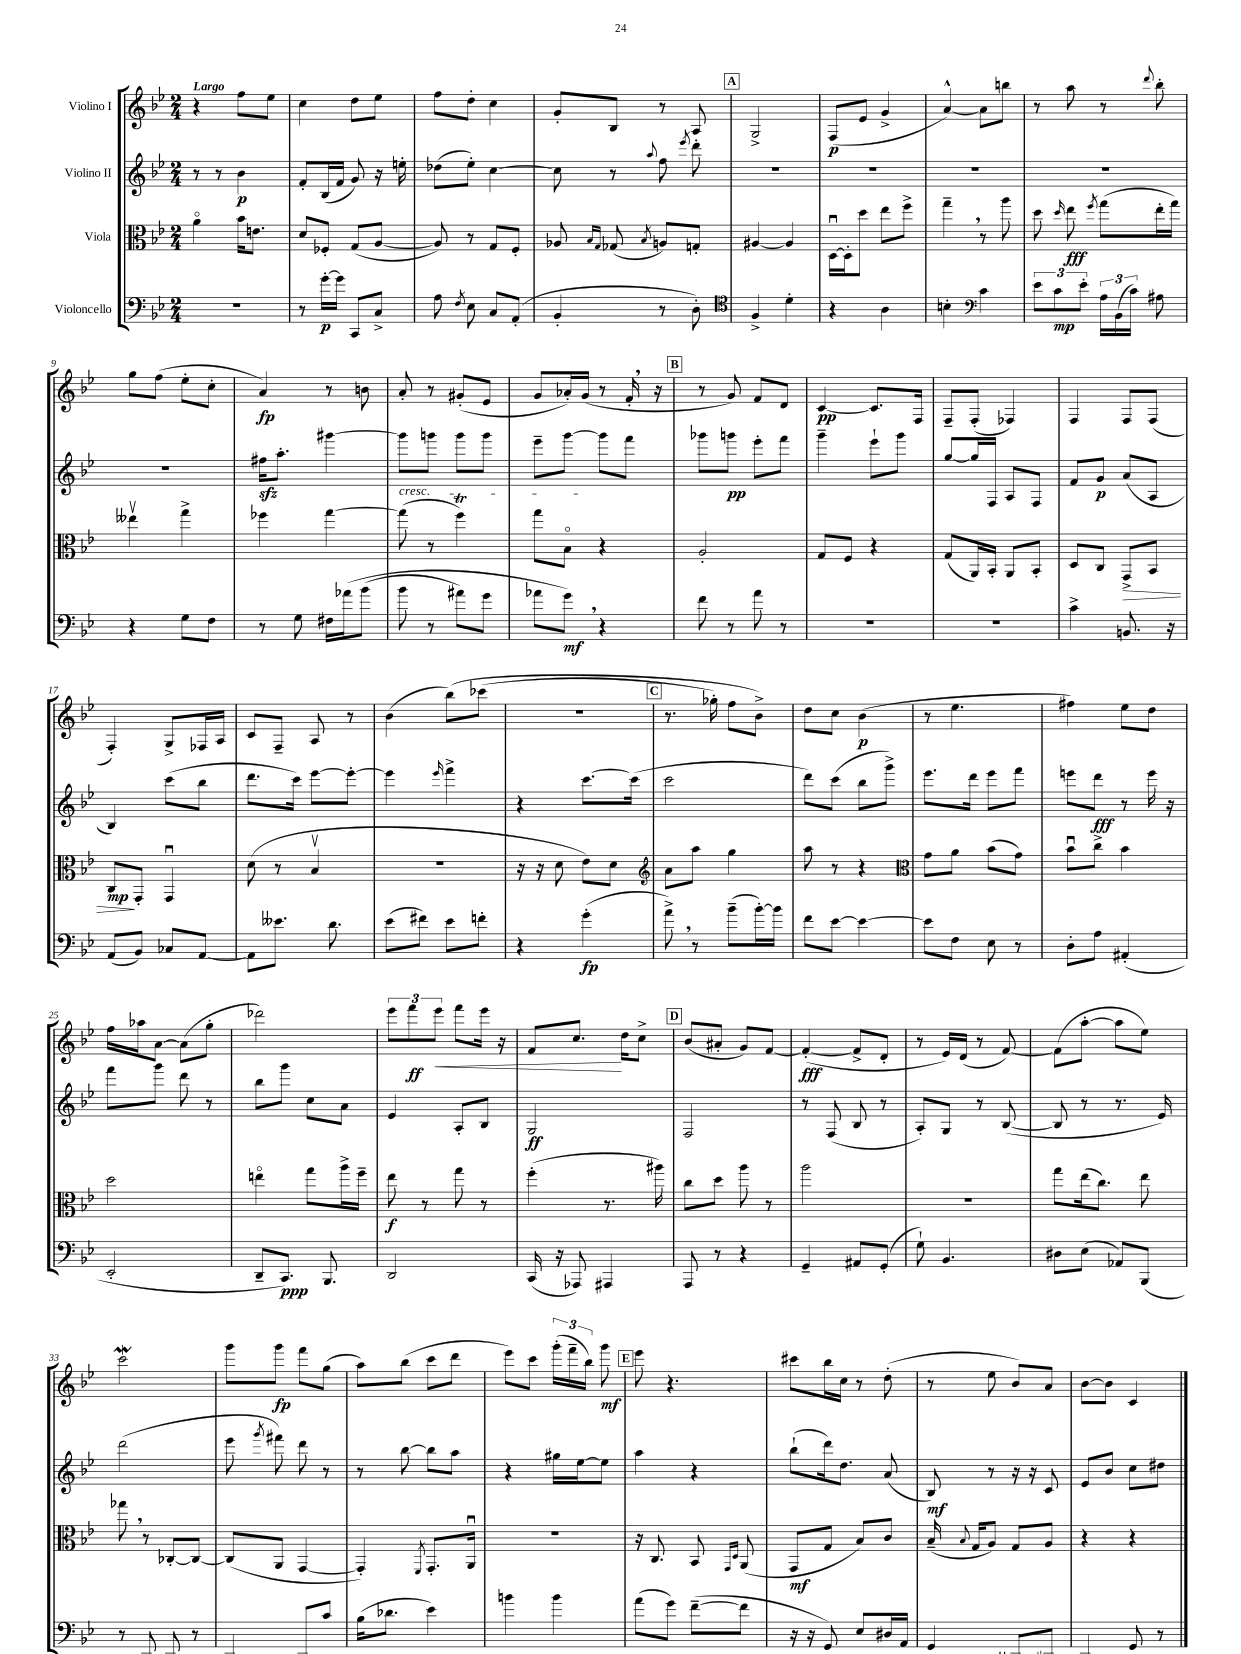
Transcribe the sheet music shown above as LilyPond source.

<<
\new StaffGroup <<
\new Staff = "s0" \with { instrumentName = "Violino I" } {
    \clef treble \key bes \major \numericTimeSignature \time 2/4 \tempo "Largo"
    \autoBeamOff r4 f''8[ ees''8] |
    c''4 d''8[ ees''8] |
    f''8[ d''8]-. c''4 |
    g'8[-. bes8] r8 a8 |
    \mark \markup { \box "A" } g2-> |
    f8[\p( ees'8] g'4-> |
    a'4~-^) a'8[ b''8] |
    r8 a''8 r8 \appoggiatura { d'''8 } bes''8-. |
    g''8[ f''8]( ees''8[-. c''8]-. |
    a'4\fp) r8 b'8 |
    a'8-. r8 gis'8[-.( ees'8] |
    g'8[ aes'16-.) g'16]( r8 f'16-. \breathe r16 |
    \mark \markup { \box "B" } r8 g'8) f'8[ d'8] |
    c'4~\pp c'8.[ f16] |
    f8[-- f8]-.( fes4) |
    f4 f8[ f8]( |
    f4-.) g8[-> fes16 a16] |
    c'8[ f8]-- a8 r8 |
    bes'4( bes''8[)\( ces'''8]( |
    r2 |
    \mark \markup { \box "C" } r8. ges''16-.) f''8[ bes'8]->\) |
    d''8[ c''8] bes'4\p( |
    r8 ees''4. |
    fis''4) ees''8[ d''8] |
    f''16[ aes''16 a'8]~ a'8[( g''8]-. |
    des'''2) |
    \tuplet 3/2 { ees'''8[ f'''8\ff ees'''8]\< } f'''8[ ees'''16] r16 |
    f'8[ c''8.]\! d''16[ c''8]-> |
    \mark \markup { \box "D" } bes'8[( ais'8]-. g'8[) f'8]~ |
    f'4~-.\fff( f'8[-> d'8]-. |
    r8 ees'16[) d'16]( r8 f'8~) |
    f'8[( a''8]~-. a''8[ ees''8]) |
    c'''2\mordent |
    g'''8[ g'''8]\fp f'''8[ g''8]( |
    a''8[) bes''8]( c'''8[ d'''8] |
    ees'''8[) c'''8] \tuplet 3/2 { g'''16[-.( f'''16-- bes''16]) } g'''8\mf |
    \mark \markup { \box "E" } ees'''8 r4. |
    cis'''8[ bes''16 c''16] r8 d''8-.( |
    r8 ees''8 bes'8[) a'8] |
    bes'8[~ bes'8] c'4 \bar "|." |
}
\new Staff = "s1" \with { instrumentName = "Violino II" } {
    \clef treble \key bes \major \numericTimeSignature \time 2/4
    \autoBeamOff r8 r8 bes'4\p |
    f'8[-. bes16( f'16] g'8) r16 e''16-. |
    des''8[( ees''8]-.) c''4~ |
    c''8 r8 \appoggiatura { a''8 } f''8 \acciaccatura { ees'''8 } d'''8-. |
    \mark \markup { \box "A" } r2 |
    R2 |
    R2 |
    R2 |
    R2 |
    fis''16[\sfz a''8.]-. gis'''4~ |
    gis'''8[\cresc g'''8] g'''8[ g'''8] |
    ees'''8[-- g'''8]~\! g'''8[ f'''8] |
    \mark \markup { \box "B" } ges'''8[ g'''8]\pp ees'''8[-. f'''8] |
    g'''4-- ees'''8[-! g'''8] |
    g''8[~ g''16 f16] a8[ f8] |
    f'8[ g'8]\p a'8[( a8] |
    bes4) c'''8[( bes''8] |
    d'''8.[ c'''16]) ees'''8[~ ees'''8]~-. |
    ees'''4 \grace { ees'''16 } f'''4-> |
    r4 c'''8.[~ c'''16]( |
    \mark \markup { \box "C" } c'''2 |
    d'''8[) c'''8]( bes''8[ g'''8]->) |
    ees'''8.[ d'''16] ees'''8[ f'''8] |
    e'''8[ d'''8]\fff r8 e'''16 r16 |
    f'''8[ g'''8] d'''8 r8 |
    bes''8[ g'''8] c''8[ a'8] |
    ees'4 a8[-. bes8] |
    g2\ff |
    \mark \markup { \box "D" } f2 |
    r8 f8( bes8 r8 |
    a8[-.) g8] r8 bes8~( |
    bes8 r8 r8. ees'16) |
    d'''2( |
    ees'''8 \acciaccatura { g'''8 } fis'''8) d'''8 r8 |
    r8 bes''8~ bes''8[ a''8] |
    r4 gis''16[ ees''16~ ees''8] |
    \mark \markup { \box "E" } a''4 r4 |
    bes''8[-!( d'''16) d''8.] a'8( |
    bes8\mf) r8 r16 r16 c'8 |
    ees'8[ bes'8] c''8[ dis''8] \bar "|." |
}
\new Staff = "s2" \with { instrumentName = "Viola" } {
    \clef alto \key bes \major \numericTimeSignature \time 2/4
    \autoBeamOff a'4\flageolet bes'16[ e'8.] |
    d'8[ fes8]-. g8[( a8]~ |
    a8) r8 g8[ f8]-. |
    aes8 \grace { bes16[ g16] } ges8( \acciaccatura { bes8 } a8[) g8]-. |
    \mark \markup { \box "A" } ais4~ ais4 |
    d16[~\downbow d16-. d''8] ees''8[ f''8]-> |
    g''4-- \breathe r8 a''8 |
    d''8 \grace { d''16 } ees''8\fff \acciaccatura { f''8 } g''8[( ees''16-. g''16]) |
    eeses''4\upbow g''4-> |
    fes''4 g''4~ |
    g''8( r8 f''4\trill) |
    g''8[ bes8]\flageolet r4 |
    \mark \markup { \box "B" } a2-. |
    g8[ f8] r4 |
    g8[( a,16) bes,16]-. a,8[ bes,8]-. |
    d8[ c8] g,8[->\> bes,8] |
    c8[\mp\! g,8]-. g,4\downbow |
    d'8( r8 bes4\upbow |
    R2 |
    r16 r16 d'8 ees'8[) d'8] |
    \mark \markup { \box "C" } \clef treble a'8[ a''8] g''4 |
    a''8 r8 r4 |
    \clef alto g'8[ a'8] bes'8[( g'8]) |
    bes'8[\downbow c''8]-> bes'4 |
    d''2 |
    e''4\flageolet g''8[ a''16-> f''16]-- |
    ees''8\f r8 g''8 r8 |
    f''4-.( r8. ais''16) |
    \mark \markup { \box "D" } c''8[ d''8] a''8 r8 |
    a''2 |
    R2 |
    g''8[ ees''16( c''8.]) ees''8 |
    ges''8 \breathe r8 ces8[~-. ces8]~ |
    ces8[( a,8] g,4~ |
    g,4-.) \acciaccatura { f,8 } g,8.[-. a,16]\downbow |
    r2 |
    \mark \markup { \box "E" } r16 c8. bes,8 \grace { g,16[ d16] } a,8( |
    g,8[\mf g8] bes8[) c'8] |
    bes16--( \appoggiatura { bes8 } g16[ a8]) g8[ a8] |
    r4 r4 \bar "|." |
}
\new Staff = "s3" \with { instrumentName = "Violoncello" } {
    \clef bass \key bes \major \numericTimeSignature \time 2/4
    \autoBeamOff R2 |
    r8 g'16[~-.\p g'16] c,8[ c8]-> |
    a8 \acciaccatura { f8 } ees8 c8[ a,8]-.( |
    bes,4-. r8 d8-.) |
    \mark \markup { \box "A" } \clef tenor f4-> d'4-. |
    r4 a4 |
    b4-. \clef bass c'4 |
    \tuplet 3/2 { ees'8[ c'8\mp ees'8]-. } \tuplet 3/2 { a16[ bes,16( c'16]) } ais8 |
    r4 g8[ f8] |
    r8 g8 fis16[ aes'16\( bes'8]( |
    bes'8 r8 ais'8[) g'8] |
    aes'8[ g'8]\mf\) \breathe r4 |
    \mark \markup { \box "B" } f'8 r8 a'8 r8 |
    R2 |
    R2 |
    c'4-> b,8. r16 |
    a,8[( bes,8]) ces8[ a,8]~ |
    a,8[ eeses'8.] d'8. |
    ees'8[( fis'8]) ees'8[ f'8]-. |
    r4 g'4-.\fp( |
    \mark \markup { \box "C" } a'8->) \breathe r8 bes'8[--( bes'16~-.) bes'16] |
    f'8[ ees'8]~ ees'4~ |
    ees'8[ f8] ees8 r8 |
    d8[-. a8] ais,4-.( |
    ees,2-. |
    d,8[-- c,8.]\ppp) bes,,8. |
    d,2 |
    c,16( r16 aes,,8) ais,,4 |
    \mark \markup { \box "D" } a,,8 r8 r4 |
    g,4-- ais,8[ g,8]-.( |
    g8-!) bes,4. |
    dis8[ ees8]( aes,8[) bes,,8]( |
    r8 a,,8-.\p) a,,8-. r8 |
    a,,4 bes,,8[ c'8] |
    bes16[( des'8.] ees'4) |
    b'4 b'4 |
    \mark \markup { \box "E" } a'8[( g'8]) f'8[~--( f'8] |
    r16 r16 g,8) ees8[ dis16\fp a,16] |
    g,4 beses,,8[ cis,8]-. |
    bes,,4 g,8 r8 \bar "|." |
}
>>
>>
